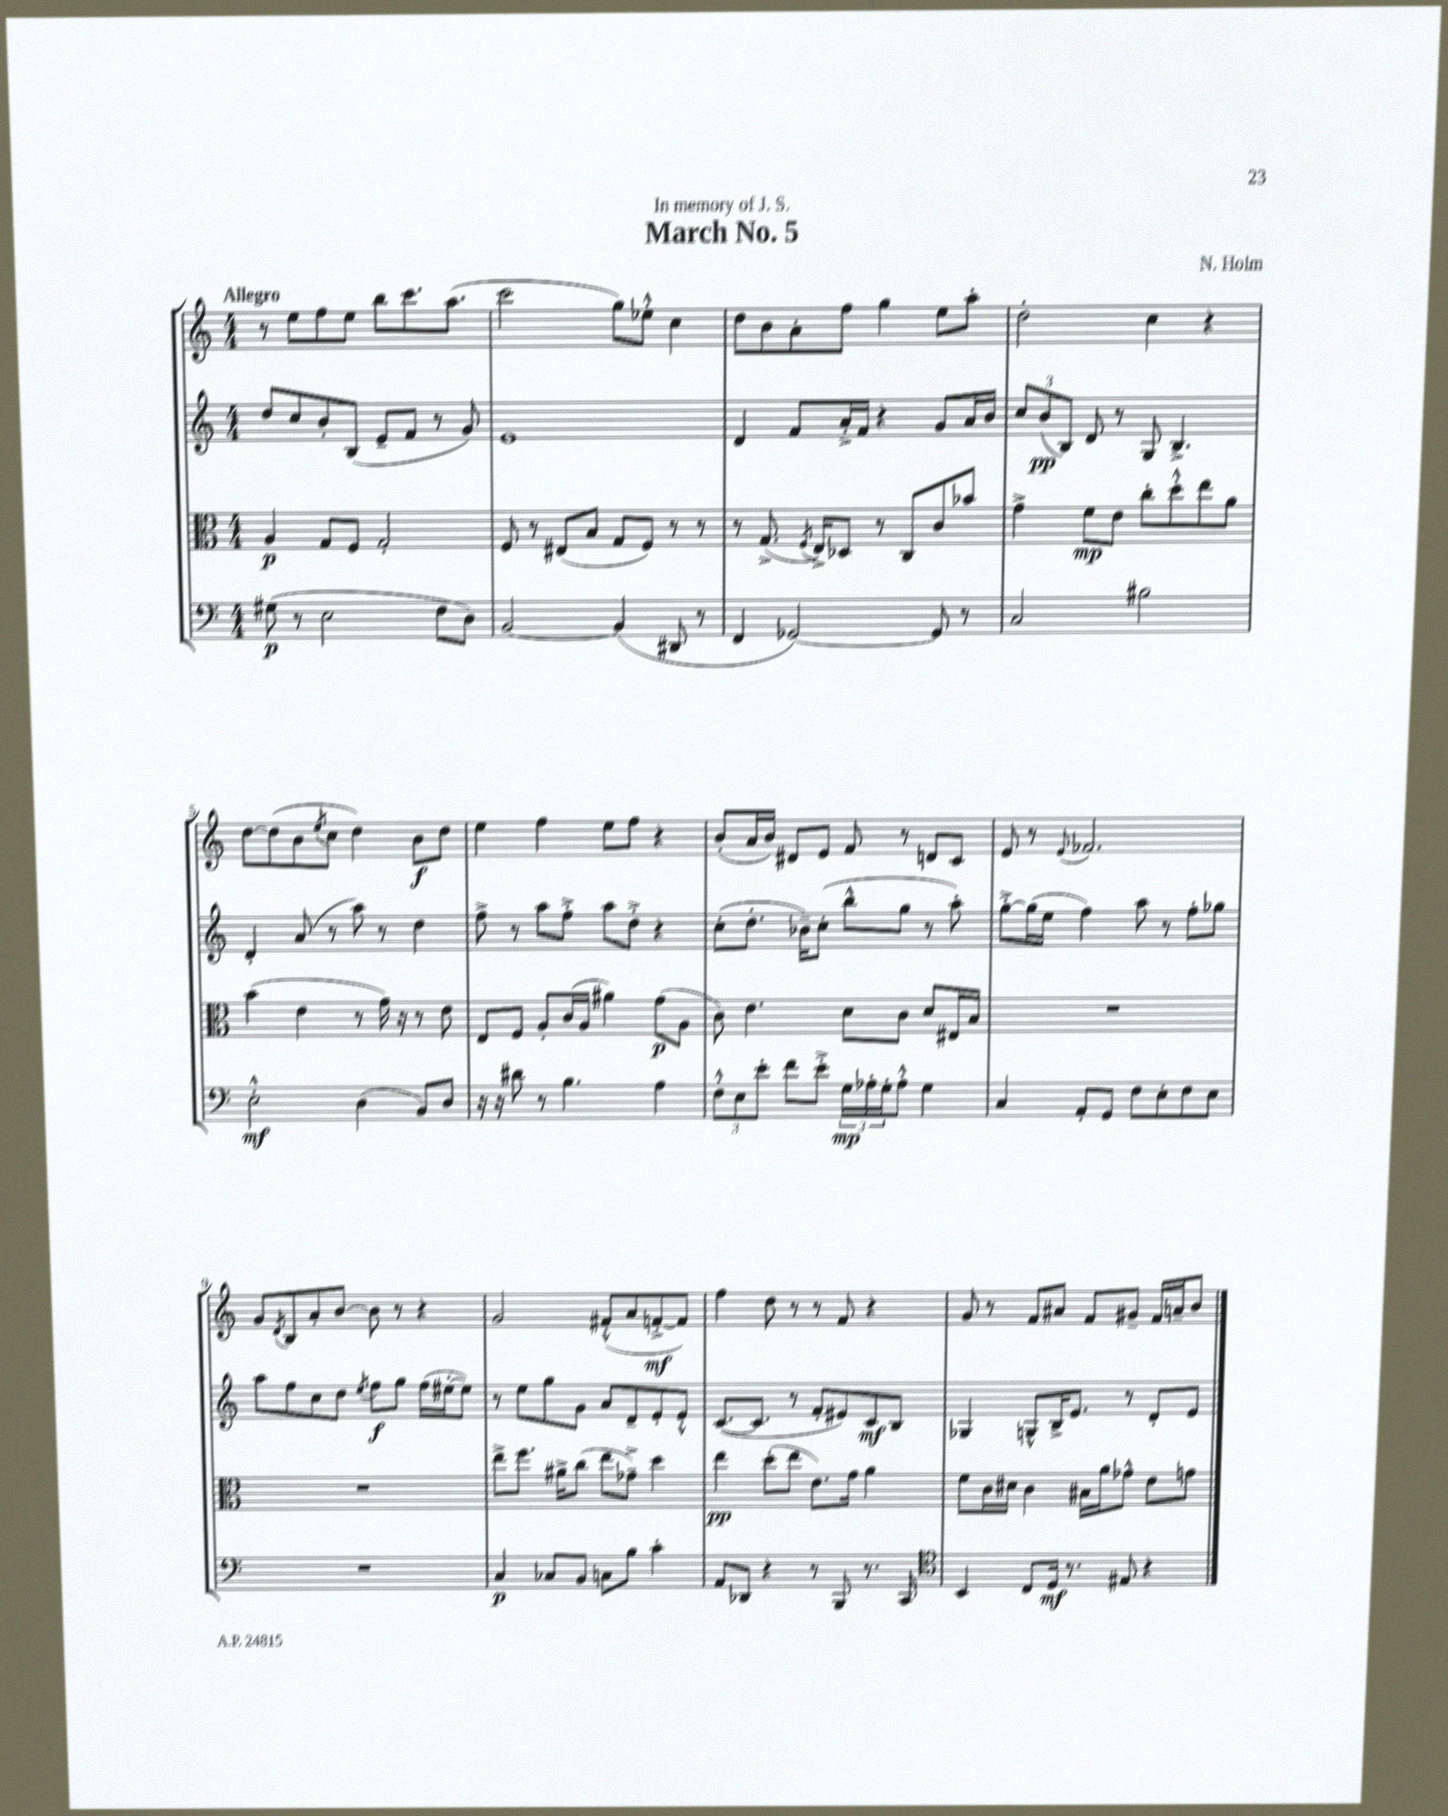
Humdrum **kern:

**kern	**kern	**kern	**kern
*staff4	*staff3	*staff2	*staff1
*clefF4	*clefC3	*clefG2	*clefG2
*k[]	*k[]	*k[]	*k[]
*M4/4	*M4/4	*M4/4	*M4/4
(8G#	4A	8dd	8r
8r	.	8cc	8ee
2E	8G	8b'	8ff
.	8F	(8B	8ee
.	2G'	8e~	8bb
.	.	8f	8.ccc
8F	.	8r	.
.	.	.	(8.aa
8D)	.	8g)	.
=	=	=	=
[2BB	8F	1e	2ccc
.	8r	.	.
.	(8E#	.	.
.	8B	.	.
(4BB]	8G	.	8gg)
.	8F)	.	8ee-'^^
8DD#	8r	.	4cc
8r	8r	.	.
=	=	=	=
4FF	8r	4d	8dd
.	(8.G^	.	8b
[2GG-)	.	8f	8a'
.	8qF	.	.
.	16E^)	.	.
.	8D-	16a'^	8ff
.	.	16f	.
.	8r	4r	4gg
.	8C	.	.
8GG-]	8c	8g	8ee
8r	8b-	16a	8aa'
.	.	16b	.
=	=	=	=
2C	4g^	12cc	2dd'
.	.	(12b	.
.	.	12B)	.
.	8f	8d	.
.	8e	8r	.
2B#	8cc'	8G	4cc
.	8dd'^^	4.B^	.
.	8ee	.	4r
.	8a	.	.
=	=	=	=
2E'^^	(4b	4d'	[8dd
.	.	.	(8dd]
.	4e	(8a	8b
.	.	.	8qee
.	.	8r	8cc
(4D	8r	8aa)	4dd)
.	16g)	8r	.
.	16r	.	.
8BB)	8r	4dd	8b
8D	8e	.	8dd
=	=	=	=
16r	8E	8ff^	4ee
16r	.	.	.
8d#	8F	8r	.
8r	8A'	8aa	4ff
4.B	(16c	8ff'^	.
.	16A	.	.
.	4a#)	8aa	8ee
.	.	8dd'^	8ff
4A	(8g	4r	4r
.	8A	.	.
=	=	=	=
12F'^^	8c)	(8cc'	(8b'
12E	.	.	.
.	4.e	8.dd'	16a
12e'	.	.	.
.	.	.	16b)
8f	.	.	8d#
.	.	16b-~)	.
8e'^	.	(8cc'	8e
24G	8d	8bb^^	8f
24A-'	.	.	.
24G'	.	.	.
8A-'^^	8c	8gg	8r
4G	8d	8r	8d
.	16E#	8aa')	8c
.	16B	.	.
=	=	=	=
4C	1r	[8gg'^	8e
.	.	(16gg]	8r
.	.	16ee	.
.	.	.	8qqe
8AA'	.	4ff)	2.f-
8GG	.	.	.
8F	.	8aa	.
8E'	.	8r	.
8F	.	8ff'	.
8E	.	8gg-	.
=	=	=	=
1r	1r	8aa	8g
.	.	.	8qd
.	.	8ff	8B
.	.	8cc	8a'
.	.	8dd	[8b
.	.	8qee	.
.	.	8ff	8b]
.	.	8gg	8r
.	.	(16ff	4r
.	.	[16ee#'	.
.	.	8ee#])	.
=	=	=	=
4C	8ee^	8r	2g
.	8.ff	8ee	.
8C-	.	8gg	.
.	16a#^	.	.
8BB	(8cc	8g	.
8C	8ee	8a	(8f#'^^
8B	8g-~^)	8d~	8a
4c'	4dd	8e'	[8f'^
.	.	8e'^^	8f])
=	=	=	=
8AA	4ee	([8.c	4ff
8DD-	.	.	.
.	.	8.c]	.
4r	(8dd'	.	8dd
.	8ee	8r	8r
8r	8.e)	8f'	8r
8BBB	.	8e#)	8f
.	16g	.	.
8.r	4a	8c	4r
.	.	8B	.
16CC	.	.	.
=	=	=	=
*clefC4	*	*	*
4BB	8f	4G-	8g
.	16c	.	8r
.	16d#	.	.
8C	4c	8G^^	8f
16D	.	16B^	8a#
8.r	.	8.e	.
.	16B#	.	8f
.	16a	.	.
8E#	8g-^^	8r	8g#~
4r	8e	8d'	16f
.	.	.	16a~
.	8g	8e	8b
==	==	==	==
*-	*-	*-	*-
